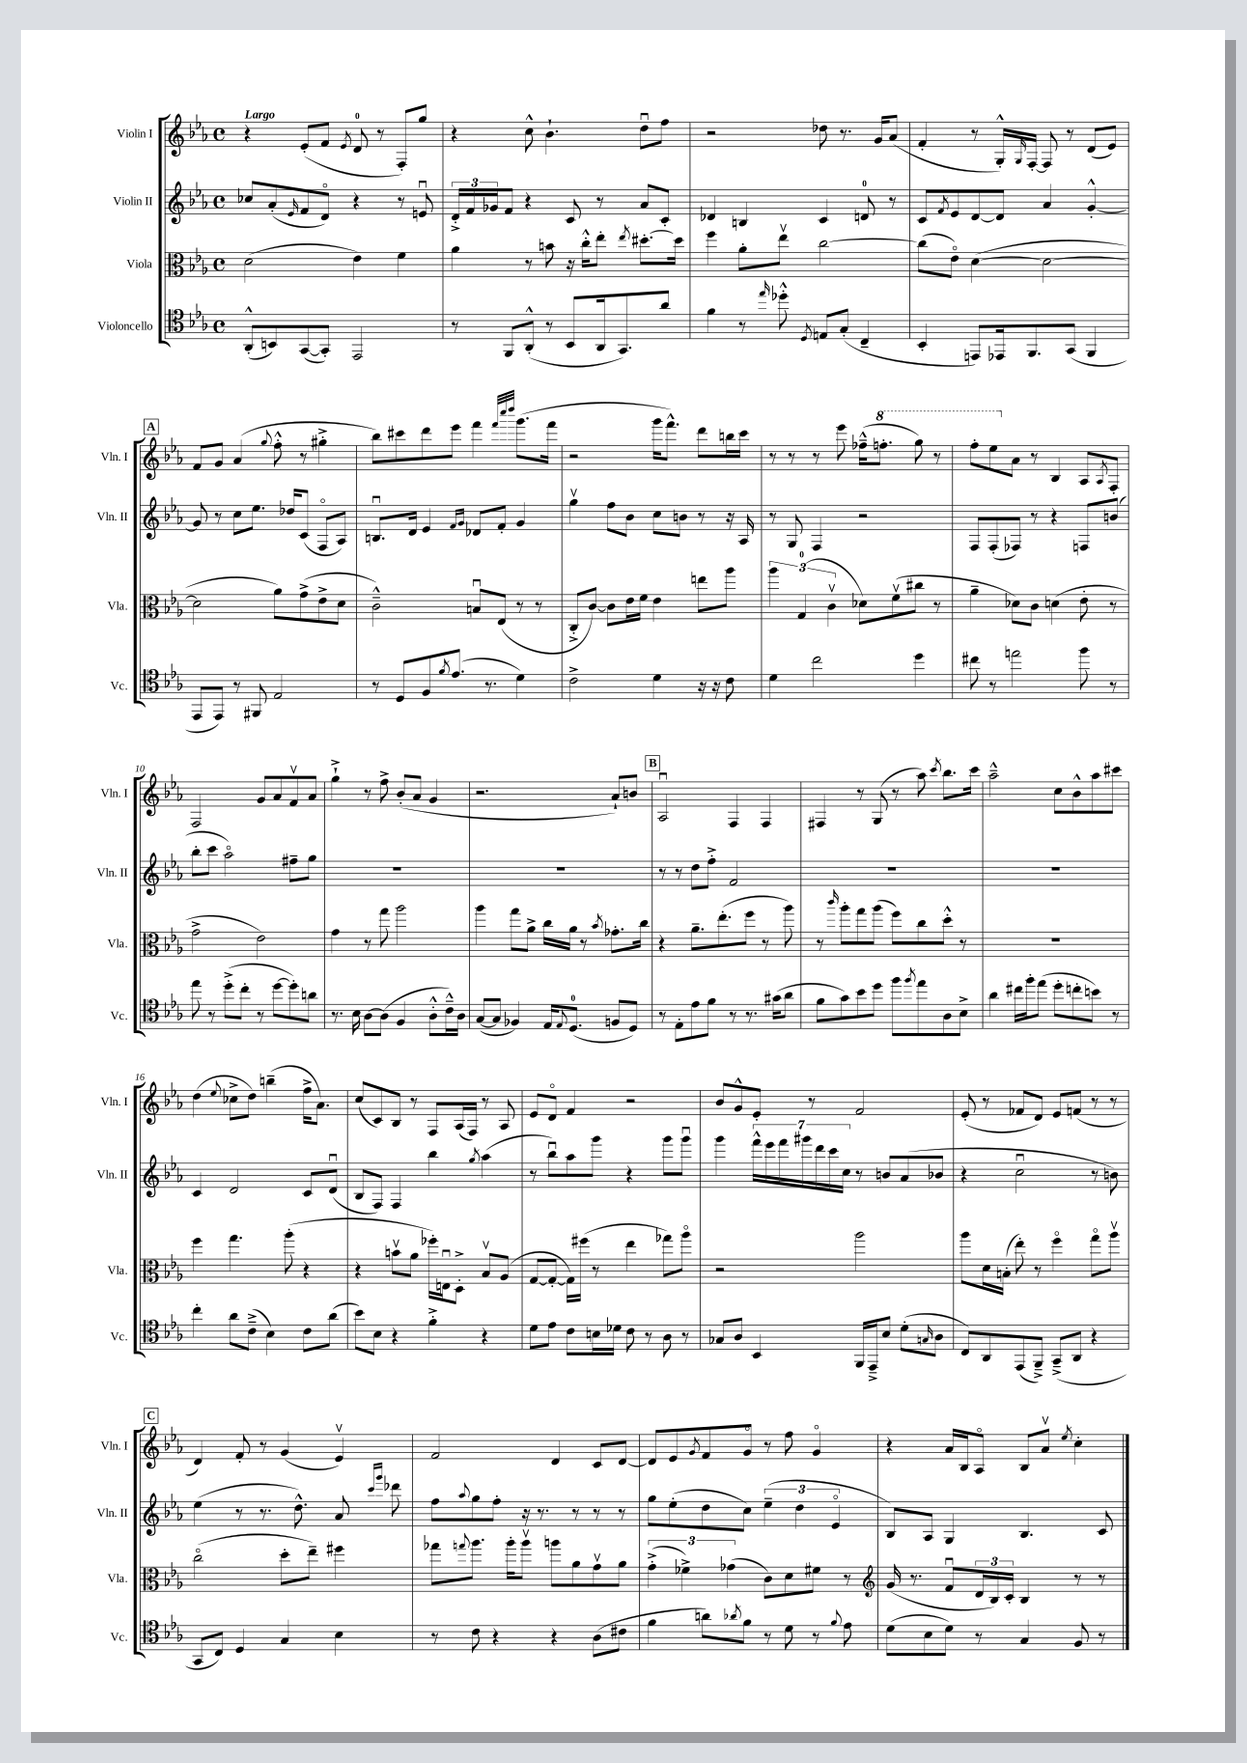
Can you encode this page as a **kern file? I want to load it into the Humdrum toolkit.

**kern	**kern	**kern	**kern
*staff4	*staff3	*staff2	*staff1
*clefC4	*clefC3	*clefG2	*clefG2
*k[b-e-a-]	*k[b-e-a-]	*k[b-e-a-]	*k[b-e-a-]
*M4/4	*M4/4	*M4/4	*M4/4
*met(c)	*met(c)	*met(c)	*met(c)
(8AA-'^^	(2d	8cc-	4r
8BB)	.	(8a-'	.
.	.	16qqe-	.
([8GG	.	8f	(8e-'
8GG'])	.	8do)	8f
.	.	.	8qe-
2EE-	4e-)	4r	8d
.	.	.	8r
.	4f	8r	8F')
.	.	8eu	8gg
=	=	=	=
8r	4a-	24d'^	4r
.	.	24f	.
.	.	24g-	.
8FF	.	8f	.
(8AA-'^^	8r	4r	8cc^^
8r	8b	.	4.b-`
8BB-	16r	8c	.
.	16cc'^^	.	.
16AA-	8ee-'	8r	.
8.GG)	.	.	.
.	8qee-	.	.
.	[8.dd#'	8a-	8ddu
8a-	.	8c'	8ff
.	16dd#]	.	.
=	=	=	=
4f	4ff	4d-	2r
8r	8a-'	4B	.
16qqee-	.	.	.
8dd-'^^	8ee-v	.	.
8qD	.	.	.
8E	[2cc	4c	8dd-
(8G'	.	.	8.r
4C~	.	8d	.
.	.	.	16g
.	.	8r	(8a-
=	=	=	=
4BB-'	(8cc]	8c	4f'
.	.	8qf	.
.	8e-o)	8e-	.
8EE)	([4d	[8d	8r
16EE-	.	8d]	16G'^^)
.	.	.	16qqG
8.FF	.	.	[16F'
.	2d_	4a-	8F]
(8GG	.	.	8r
4FF	.	[4g'^^	(8d
.	.	.	8e-)
=	=	=	=
8EE-	2d]	8g]	8f
8EE-)	.	8r	8g
8r	.	8cc	(4a-
8FF#	.	8.ee-	.
.	.	.	8qqgg
2E-	8a-)	.	8ff'^^
.	.	16dd-	.
.	(8g^	(8c	8r
.	8e-^	8Fo	4gg#'^
.	8d	8A-)	.
=	=	=	=
8r	2c~^^)	8.Bu	8bb-)
8D	.	.	8ccc#
.	.	16d	.
8F	.	4e-	8ddd
8qf	.	.	.
(8.e-	.	.	8eee-
.	.	16qqf	.
.	.	16qqg	.
.	8Bu	8d-	4fff
8.r	.	.	.
.	(8E-	8f'	.
.	.	.	32qqfff
.	.	.	32qqcccc
.	.	.	32qqdddd
4d)	8r	4g	(8.ggg
.	8r	.	.
.	.	.	16fff
=	=	=	=
2c^	8C'^	4ggv	2r
.	[8c)	.	.
.	8c]	8ff	.
.	16e-	8b-	.
.	16f	.	.
4d	4e-	8cc	16ggg
.	.	.	8.fff^^)
.	.	8b	.
16r	8ee	8r	8ddd
16r	.	.	.
8c	8aa-	16r	16bb
.	.	16A-	16ccc
=	=	=	=
4d	6aa-	8r	8r
.	.	8G	8r
.	(6G	.	.
2cc	.	4F	8r
.	6cv	.	.
.	.	.	8eee-
.	8d-)	2r	(16ff-~^^
.	.	.	8.fff'
.	(8fv	.	.
4dd	8cc#	.	8ggg)
.	8r	.	8r
=	=	=	=
8cc#	4a-~	8F	8fff'
8r	.	(8F'	8eee-
2ee	8d-)	8F-)	8a-
.	8c	8r	8r
.	(4d	4r	4B-
8ff	8e-'	8F	8A-
.	.	.	8qA-
8r	8r	(8b	8F'
=	=	=	=
8ee-	2g^	8bb-'	2F
8r	.	8ccc	.
(8dd'^	.	2aa-o)	.
8cc'	.	.	.
8r	2e-)	.	8g
[8dd	.	.	8a-
8dd'])	.	8ff#~	8fv
8a	.	8gg	8a-
=	=	=	=
8.r	4g	1r	4gg`^
16B-	.	.	.
[8A-	8r	.	8r
(8A-]	8gg	.	8ff^
4F	2aa-	.	(8b-'
.	.	.	8a-
8A-'^^	.	.	4g
16c~^^)	.	.	.
16A-	.	.	.
=	=	=	=
([8G	4aa-	1r	2.r
8G]	.	.	.
4F-)	8gg	.	.
.	8a-^	.	.
16E-	16cc	.	.
8qqE-	.	.	.
(8.D	16a-	.	.
.	8r	.	.
.	8qb-	.	.
8F	8.g-'	.	8a-`)
8D)	.	.	8b
.	16cc	.	.
=	=	=	=
8r	4r	8r	2A-u
8E-'	.	8r	.
8e-	8.a-~	8dd	.
8f	.	8ff'^	.
.	(8.ee-'	.	.
8r	.	2f	4F
8.r	8ff	.	.
.	8r	.	4F
(16g#	.	.	.
8a-	8aa-)	.	.
=	=	=	=
8f	8r	1r	4F#
.	16qqccc	.	.
8g)	8aa-'	.	.
8b-	8gg	.	8r
8dd	(8aa-	.	(8G
8ff	8ff)	.	8r
8qff	.	.	.
8ee-	8cc	.	8aa-)
.	.	.	8qccc
8A-	8dd'^^	.	8.bb-
8B-^	8r	.	.
.	.	.	16ccc
=	=	=	=
4a-	1r	1r	2aa-~^^
16cc#	.	.	.
16ff'	.	.	.
(8ee-	.	.	.
8dd'	.	.	8cc
8cc'	.	.	8b-^^
8b)	.	.	8aa-
8r	.	.	8ccc#
=	=	=	=
4cc'	4ff	4c	(4dd
.	.	.	8qqee-
8a-	4.gg	2d	8cc-^
(8c~^	.	.	8dd)
4B-)	.	.	(4bb~
.	(8aa-'	.	.
8c	4r	8c	16ff^
.	.	.	8.a-)
(8a-	.	(8du	.
=	=	=	=
8b-)	4r	8B-	(8cc
8B-	.	8F)	8c)
4r	8bv	4F	8B-
.	8a-	.	8r
4f'^	16ff-')	4bb-	8F
.	16Eu	.	.
.	8D'^	.	(16A-
.	.	.	16F)
.	.	8qgg	.
4r	8B-v	(4aa-	8r
.	(8A-	.	8A-
=	=	=	=
8d	[8G	8r	8e-
8e-	8G'_	8bb-u)	8do
8c	16G])	8aa-	4f
.	(16ff#	.	.
16B	8r	8ggg	.
16d-	.	.	.
8c	4ee-	4r	2r
8r	.	.	.
8A-	8gg-)	8ggg	.
8r	8aa-o	8gggu	.
=	=	=	=
8G-	2r	4ggg	8b-
8A-	.	.	8g^^
4BB-	.	28fff^^	8e-'
.	.	28eee-	.
.	.	28fff	.
.	.	28ggg#	.
.	.	.	8r
.	.	28ddd	.
.	.	28ccc	.
.	.	28cc	.
16FF	2aa-	8r	2f
16EE-~^	.	.	.
8B-	.	8b	.
(8d'	.	(8a-	.
16qqG	.	.	.
8A-	.	8b-	.
=	=	=	=
8C)	8aa-	4r	(8e-'
8AA-	16d	.	8r
.	(16B'	.	.
(8EE-	8ee-')	2ccu	8f-
8FF~^)	8r	.	8d)
(8GG~^	4ffo	.	8e-
8AA-	.	.	(8f
4r	8ggo	8r	8r
.	8aa-v	8b)	8r
=	=	=	=
8GG	(2cco	(4ee-	4d)
8C)	.	.	.
4D	.	8r	8f'
.	.	8.r	8r
4G	8dd'	.	(4g
.	.	8.dd^^)	.
.	8ee-~)	.	.
4B-	4ff#	8a-	4e-v)
.	.	16qqccc	.
.	.	16qqggg	.
.	.	8ddd-	.
=	=	=	=
8r	8gg-	8ff	2f
.	8qqgg	8qqaa-	.
8c	8.aa-	8gg	.
4r	.	8ff'	.
.	16aa-'	.	.
.	8aa-v	16r	.
.	.	8.r	.
4r	8aa	.	4d
.	8a-	8r	.
(8A-	8gv	8r	8c
8c#	8a-	8r	[8d
=	=	=	=
4f	(6g'^	8gg	8d]
.	.	(8ee-'	8e-
.	6f-^)	.	.
.	.	.	8qg
8a)	.	8dd	8f
.	(6g-	.	.
8qa-	.	.	.
8f	.	8cc)	8go
8r	8c)	(6ee-~	8r
8d	8d	.	8ff
.	.	6dd	.
8r	8f#	.	4go
.	.	6e-o	.
8qqf	.	.	.
8e-	8r	.	.
=	=	=	=
*	*clefG2	*	*
(8d	(16g	8B-)	4r
.	8.r	.	.
8B-	.	8A-	.
8d)	8fu	4G	16a-
.	.	.	16B-
8r	24d	.	8A-o
.	24B-)	.	.
.	24c'	.	.
4G	4B-	4.B-	8B-
.	.	.	8a-v
.	.	.	8qee-
8F	8r	.	4cc'
8r	8r	8c	.
==	==	==	==
*-	*-	*-	*-
